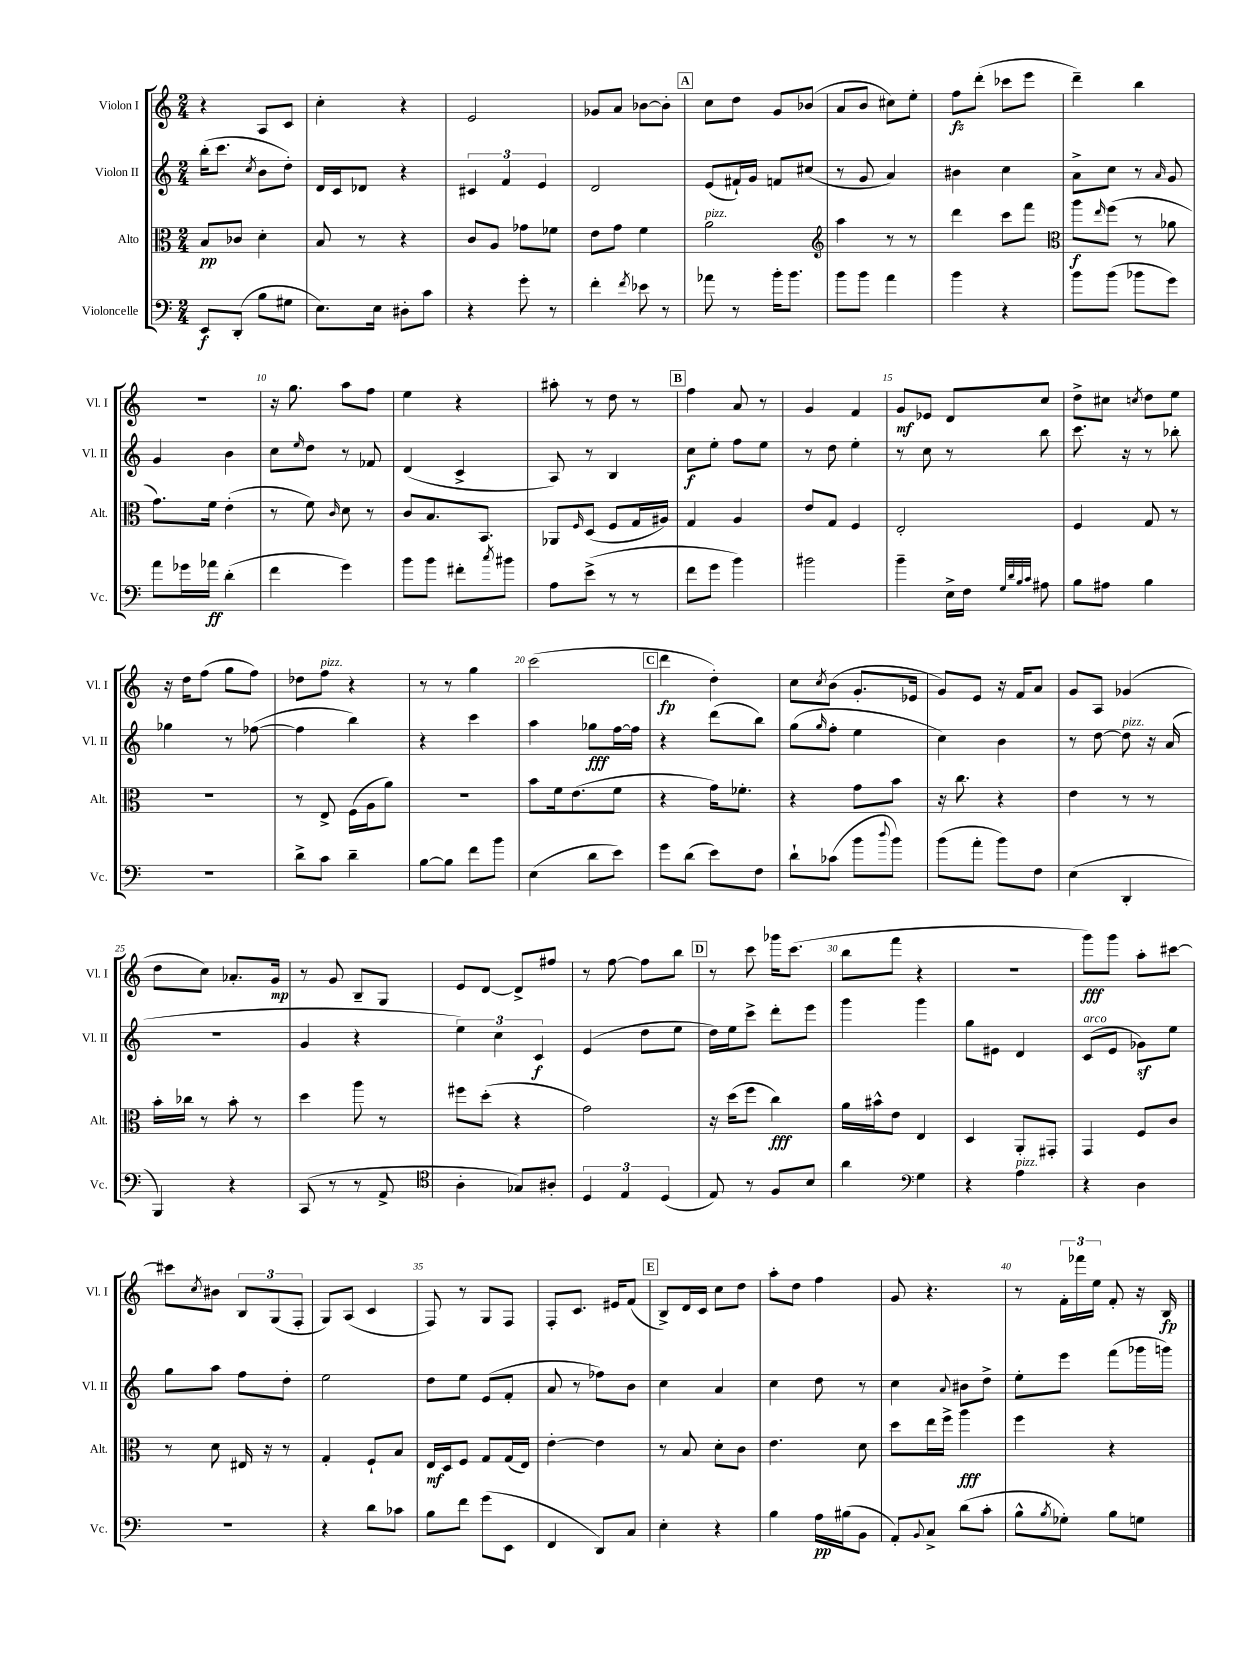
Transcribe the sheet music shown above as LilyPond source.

<<
\new StaffGroup <<
\new Staff = "s0" \with { instrumentName = "Violon I" shortInstrumentName = "Vl. I" } {
    \clef treble \key c \major \numericTimeSignature \time 2/4
    r4 a8 c'8 |
    c''4-. r4 |
    e'2 |
    ges'8 a'8 bes'8~ bes'8-. |
    \mark \markup { \box "A" } c''8 d''8 g'8 bes'8( |
    a'8 b'8 cis''8) e''8-. |
    f''8\fz d'''8-.( ces'''8 e'''8 |
    d'''4--) b''4 |
    R2 |
    r16 g''8. a''8 f''8 |
    e''4 r4 |
    ais''8-. r8 d''8 r8 |
    \mark \markup { \box "B" } f''4 a'8 r8 |
    g'4 f'4 |
    g'8\mf ees'8 d'8 c''8 |
    d''8-> cis''8 \acciaccatura { c''8 } d''8 e''8 |
    r16 d''16 f''8( g''8 f''8) |
    des''8 f''8^\markup { \italic "pizz." } r4 |
    r8 r8 g''4 |
    c'''2( |
    \mark \markup { \box "C" } d'''4\fp d''4-.) |
    c''8 \acciaccatura { c''8 } b'8( g'8.-. ees'16 |
    g'8) e'8 r16 f'16 a'8 |
    g'8 a8 ges'4( |
    d''8 c''8) aes'8.-. g'16\mp |
    r8 g'8 b8-- g8 |
    e'8 d'8~ d'8-> fis''8 |
    r8 f''8~ f''8 b''8 |
    \mark \markup { \box "D" } r8 c'''8 ges'''16 c'''8.( |
    b''8 f'''8 r4 |
    R2 |
    g'''8\fff) g'''8 a''8-. cis'''8~ |
    cis'''8 \acciaccatura { c''8 } bis'8 \tuplet 3/2 { b8 g8( f8-. } |
    g8) a8( c'4 |
    f8) r8 g8 f8 |
    f8-. c'8. eis'16 f'8( |
    \mark \markup { \box "E" } b8->) d'16 c'16 c''8 d''8 |
    a''8-. d''8 f''4 |
    g'8 r4. |
    r8 \tuplet 3/2 { f'16-. fes'''16 e''16 } f'8-. r16 b16\fp \bar "|." |
}
\new Staff = "s1" \with { instrumentName = "Violon II" shortInstrumentName = "Vl. II" } {
    \clef treble \key c \major \numericTimeSignature \time 2/4
    b''16-.( c'''8. \acciaccatura { c''8 } b'8 d''8-.) |
    d'16 c'16 des'8 r4 |
    \tuplet 3/2 { cis'4 f'4 e'4 } |
    d'2 |
    \mark \markup { \box "A" } e'8( fis'16-!) g'16 f'8 cis''8( |
    r8 g'8 a'4) |
    bis'4 c''4 |
    a'8-> c''8 r8 \grace { a'16 } g'8 |
    g'4 b'4 |
    c''8 \grace { e''16 } d''8 r8 fes'8 |
    d'4( c'4-> |
    a8) r8 b4 |
    \mark \markup { \box "B" } c''8\f e''8-. f''8 e''8 |
    r8 d''8 e''4-. |
    r8 c''8 r8 b''8 |
    c'''8. r16 r8 bes''8-. |
    ges''4 r8 fes''8~( |
    fes''4 b''4) |
    r4 c'''4 |
    a''4 ges''8\fff f''16~ f''16 |
    \mark \markup { \box "C" } r4 d'''8( b''8) |
    g''8( \grace { g''16 } f''8-. e''4 |
    c''4) b'4 |
    r8 d''8~ d''8^\markup { \italic "pizz." } r16 a'16( |
    r2 |
    g'4 r4 |
    \tuplet 3/2 { e''4) c''4 c'4\f } |
    e'4( d''8 e''8 |
    \mark \markup { \box "D" } d''16) e''16 c'''8-> d'''8-. e'''8 |
    g'''4 g'''4 |
    g''8 eis'8 d'4 |
    c'8^\markup { \italic "arco" }( e'8 ges'8\sf) e''8 |
    g''8 a''8 f''8 d''8-. |
    e''2 |
    d''8 e''8 e'8( f'8-. |
    a'8 r8 fes''8) b'8 |
    \mark \markup { \box "E" } c''4 a'4 |
    c''4 d''8 r8 |
    c''4 \appoggiatura { a'8 } bis'8 d''8-> |
    e''8-. e'''8 f'''8( ges'''16 g'''16) \bar "|." |
}
\new Staff = "s2" \with { instrumentName = "Alto" shortInstrumentName = "Alt." } {
    \clef alto \key c \major \numericTimeSignature \time 2/4
    b8\pp ces'8 d'4-. |
    b8 r8 r4 |
    c'8 a8 ges'8 fes'8 |
    e'8 g'8 f'4 |
    \mark \markup { \box "A" } a'2^\markup { \italic "pizz." } |
    \clef treble a''4 r8 r8 |
    d'''4 c'''8 f'''8 |
    \clef alto a''8\f \grace { e''16 } f''8( r8 aes'8 |
    g'8.) f'16 e'4-.( |
    r8 f'8) \grace { c'16 } d'8 r8 |
    c'8 b8. b,8. |
    aes,8 \grace { f16 } d8( f8 g16 ais16) |
    \mark \markup { \box "B" } g4 a4 |
    e'8 g8 f4 |
    e2-. |
    f4 g8 r8 |
    R2 |
    r8 e8-> f16( a16 a'8) |
    R2 |
    b'8 f'16 e'8.( f'8 |
    \mark \markup { \box "C" } r4 g'16) fes'8.-. |
    r4 g'8 b'8 |
    r16 c''8. r4 |
    e'4 r8 r8 |
    b'16-. ces''16 r8 b'8-. r8 |
    d''4 a''8 r8 |
    fis''8 d''8-.( r4 |
    g'2) |
    \mark \markup { \box "D" } r16 d''16( f''8 c''4\fff) |
    a'16 bis'16-^ e'8 e4 |
    d4 a,8-. gis,8-. |
    g,4 f8 c'8 |
    r8 d'8 eis16 r16 r8 |
    g4-. f8-! b8 |
    e16\mf d16 f8 g8 g16( e16) |
    e'4~-. e'4 |
    \mark \markup { \box "E" } r8 b8 d'8-. c'8 |
    e'4. d'8 |
    d''8 e''16 f''16-> a''4\fff |
    f''4 r4 \bar "|." |
}
\new Staff = "s3" \with { instrumentName = "Violoncelle" shortInstrumentName = "Vc." } {
    \clef bass \key c \major \numericTimeSignature \time 2/4
    e,8\f d,8-.( b8 gis8 |
    e8.) e16 dis8-. c'8 |
    r4 g'8-. r8 |
    f'4-. \acciaccatura { f'8 } ees'8 r8 |
    \mark \markup { \box "A" } aes'8 r8 b'16-. b'8. |
    b'8 b'8 a'4 |
    b'4 r4 |
    b'8 b'8( bes'8 g'8) |
    a'8 ges'16 aes'16\ff d'4-.( |
    f'4 g'4) |
    b'8 b'8 fis'8-. \acciaccatura { c''8 } bis'8 |
    a8 e'8->( r8 r8 |
    \mark \markup { \box "B" } f'8 g'8 b'4) |
    bis'2 |
    b'4-- e16-> f16 \grace { g32 d'32 b32 c'32 } ais8 |
    b8 ais8 b4 |
    r2 |
    d'8-> c'8 d'4-- |
    b8~ b8 f'8 b'8 |
    e4( d'8 e'8) |
    \mark \markup { \box "C" } g'8 d'8( e'8) f8 |
    d'8-! ces'8( b'8 \appoggiatura { d''8 } b'8) |
    b'8( a'8-. b'8) f8 |
    e4( d,4-. |
    b,,4) r4 |
    c,8( r8 r8 a,8-> |
    \clef tenor a4-. ges8) ais8-. |
    \tuplet 3/2 { d4 e4 d4( } |
    \mark \markup { \box "D" } e8) r8 f8 b8 |
    a'4 \clef bass g4 |
    r4 a4^\markup { \italic "pizz." } |
    r4 d4 |
    R2 |
    r4 d'8 ces'8 |
    b8 f'8 g'8( e,8 |
    f,4 d,8) c8 |
    \mark \markup { \box "E" } e4-. r4 |
    b4 a16\pp bis16( b,8 |
    a,8-.) \appoggiatura { b,8 } c8-> d'8( c'8-. |
    b8-^ \acciaccatura { b8 } ges8-.) b8 g8 \bar "|." |
}
>>
>>
\layout { \context { \Score \override BarNumber.break-visibility = ##(#f #t #t) barNumberVisibility = #(every-nth-bar-number-visible 5) } }
